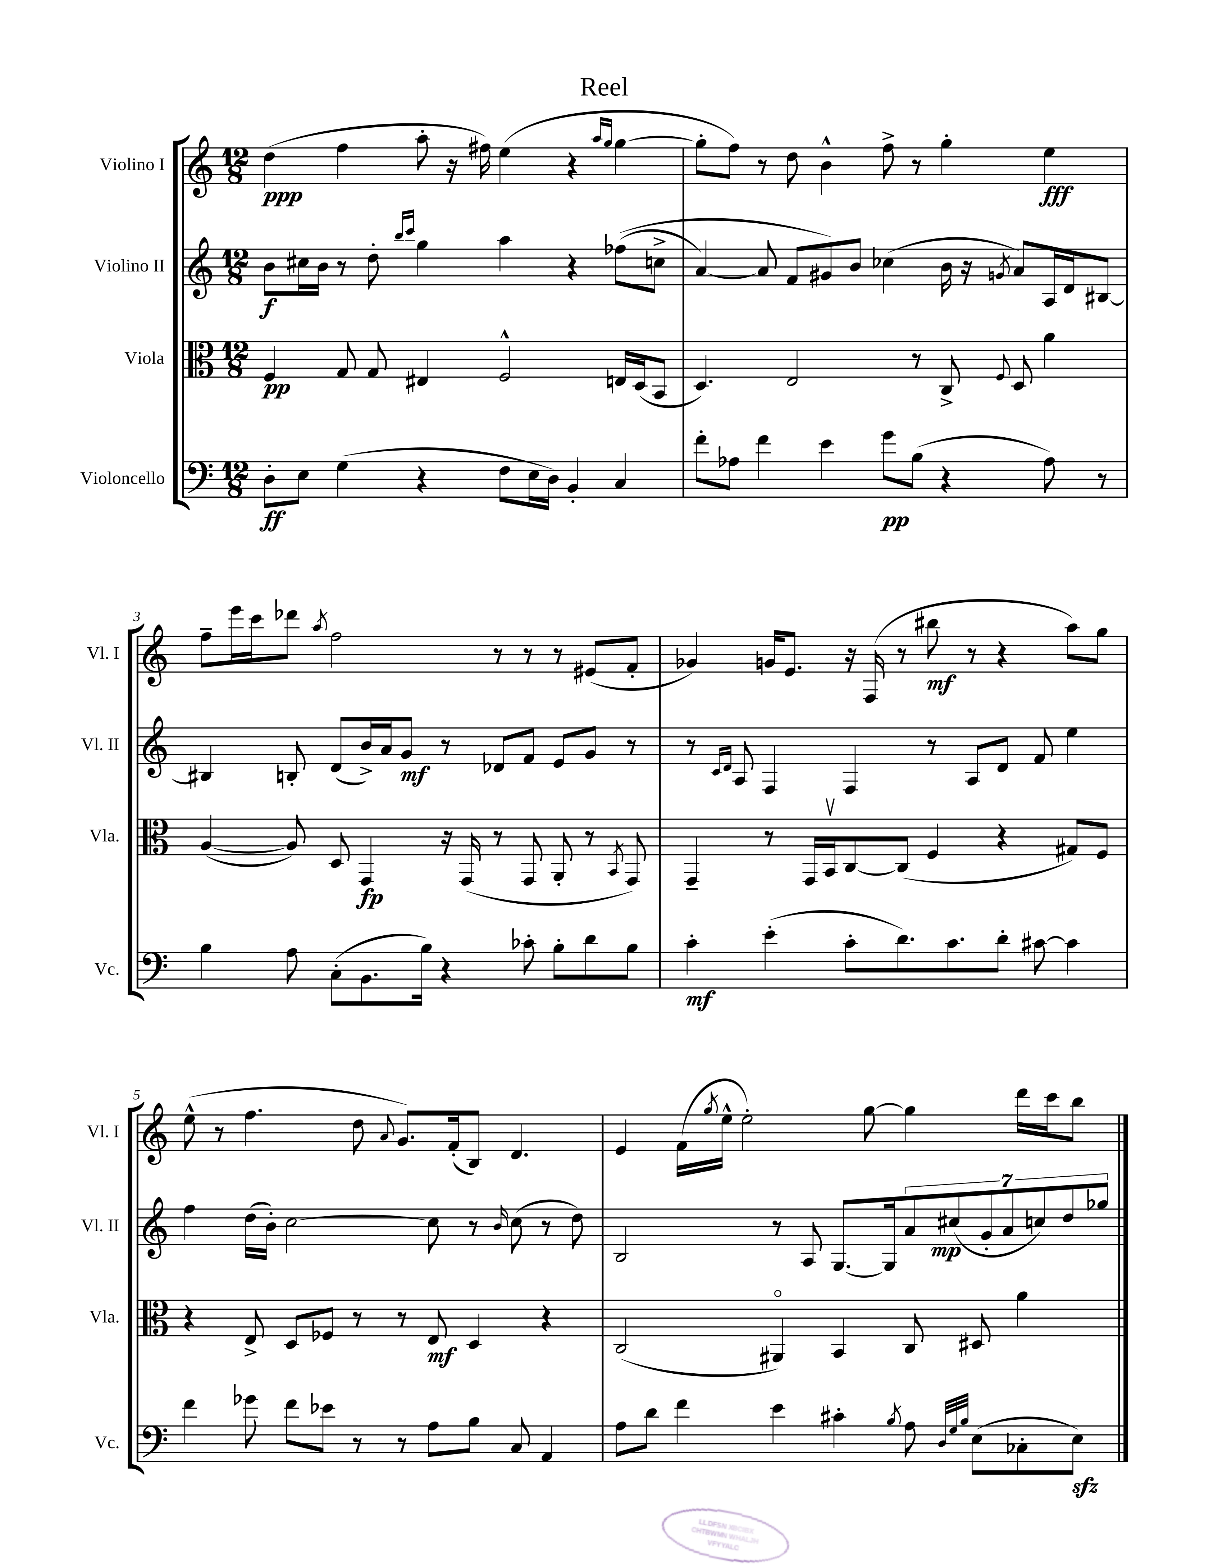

**kern	**dynam	**kern	**dynam	**kern	**dynam	**kern	**dynam
*part4	*part4	*part3	*part3	*part2	*part2	*part1	*part1
*staff4	*staff4	*staff3	*staff3	*staff2	*staff2	*staff1	*staff1
*I"Violoncello	*	*I"Viola	*	*I"Violino II	*	*I"Violino I	*
*I'Vc.	*	*I'Vla.	*	*I'Vl. II	*	*I'Vl. I	*
*clefF4	*	*clefC3	*	*clefG2	*	*clefG2	*
*k[]	*	*k[]	*	*k[]	*	*k[]	*
*M12/8	*	*M12/8	*	*M12/8	*	*M12/8	*
=1	=1	=1	=1	=1	=1	=1	=1
8D'\L	ff	4F/	pp	8b\L	f	(4dd\	ppp
8E\J	.	.	.	16cc#X\L	.	.	.
.	.	.	.	16b\JJ	.	.	.
(4G\	.	8G/	.	8r	.	4ff\	.
.	.	8G/	.	8dd'\	.	.	.
.	.	.	.	16qqbb/LL	.	.	.
.	.	.	.	16qqccc/JJ	.	.	.
4r	.	4E#X/	.	4gg\	.	8aa'\	.
.	.	.	.	.	.	16r	.
.	.	.	.	.	.	16ff#X\)	.
8F\L	.	2F^^/	.	4aa\	.	(4ee\	.
16E\L	.	.	.	.	.	.	.
16D\JJ)	.	.	.	.	.	.	.
4BB'/	.	.	.	4r	.	4r	.
.	.	.	.	.	.	16qqaa/LL	.
.	.	.	.	.	.	16qqgg/JJ	.
4C/	.	16En/LL	.	((8ff-X\L	.	[4gg\	.
.	.	(16D/J	.	.	.	.	.
.	.	8BB/J	.	8ccn^\J	.	.	.
=2	=2	=2	=2	=2	=2	=2	=2
8f'\L	.	4.D/)	.	[4a/)	.	8gg'\L]	.
8A-X\J	.	.	.	.	.	8ff\J)	.
4f\	.	.	.	8a/]	.	8r	.
.	.	2E/	.	8f/L	.	8dd\	.
4e\	.	.	.	8g#X/)	.	4b^^\	.
.	.	.	.	8b/J	.	.	.
8g\L	pp	.	.	(4cc-X\	.	8ff^\	.
(8B\J	.	8r	.	.	.	8r	.
4r	.	8C^/	.	16b\	.	4gg'\	.
.	.	.	.	16r	.	.	.
.	.	8qqF/	.	8qgn/	.	.	.
.	.	8D/	.	8a/L)	.	.	.
8A-\)	.	4a\	.	16A/L	.	4ee\	fff
.	.	.	.	16d/J	.	.	.
8r	.	.	.	[8B#X/J	.	.	.
!!LO:LB:g=z
=3	=3	=3	=3	=3	=3	=3	=3
4B\	.	([4A/	.	4B#X/]	.	8ff~\L	.
.	.	.	.	.	.	16eee\L	.
.	.	.	.	.	.	16ccc\J	.
8A\	.	8A/])	.	8Bn'/	.	8ddd-X\J	.
.	.	.	.	.	.	8qaa/	.
(8C'\L	.	8D/	.	(8d/L	.	2ff\	.
8.BB\	.	4GG/	fp	16b^/L)	.	.	.
.	.	.	.	16a/J	.	.	.
.	.	.	.	8g/J	mf	.	.
16B\Jk)	.	.	.	.	.	.	.
4r	.	16r	.	8r	.	.	.
.	.	(16GG/	.	.	.	.	.
.	.	8r	.	8d-X/L	.	8r	.
8c-X'\	.	8GG/	.	8f/J	.	8r	.
8B'\L	.	8AA'/	.	8e/L	.	8r	.
8d\	.	8r	.	8g/J	.	(8e#X/L	.
.	.	8qBB/	.	.	.	.	.
8B\J	.	8GG/)	.	8r	.	8f'/J	.
=4	=4	=4	=4	=4	=4	=4	=4
4c'\	mf	4GG~/	.	8r	.	4g-X/)	.
.	.	.	.	16qqc/LL	.	.	.
.	.	.	.	16qqd/JJ	.	.	.
.	.	.	.	8A/	.	.	.
(4e'\	.	8r	.	4F/	.	16gn/KL	.
.	.	.	.	.	.	8.e/J	.
.	.	16GG/LL	.	.	.	.	.
.	.	16BBv/J	.	.	.	.	.
8c'\L	.	[8C/	.	4F/	.	16r	.
.	.	.	.	.	.	(16F/	.
8.d\)	.	(8C/J]	.	.	.	8r	.
.	.	4F/	.	8r	.	8bb#X\	mf
8.c\	.	.	.	.	.	.	.
.	.	.	.	8A/L	.	8r	.
8d'\J	.	4r	.	8d/J	.	4r	.
[8c#X\	.	.	.	8f/	.	.	.
4c#\]	.	8G#X/L)	.	4ee\	.	8aa\L)	.
.	.	8F/J	.	.	.	8gg\J	.
!!LO:LB:g=z
=5	=5	=5	=5	=5	=5	=5	=5
4f\	.	4r	.	4ff\	.	(8ee^^\	.
.	.	.	.	.	.	8r	.
8g-X\	.	8E^/	.	(16dd\LL	.	4.ff\	.
.	.	.	.	16b'\JJ)	.	.	.
8f\L	.	8D/L	.	[2cc\	.	.	.
8e-X\J	.	8F-X/J	.	.	.	.	.
8r	.	8r	.	.	.	8dd\	.
.	.	.	.	.	.	8qqa/	.
8r	.	8r	.	.	.	8.g/L)	.
8A\L	.	8E/	mf	8cc\]	.	.	.
.	.	.	.	.	.	(16f'/k	.
8B\J	.	4D/	.	8r	.	8B/J)	.
.	.	.	.	16qqb/	.	.	.
8C/	.	.	.	(8cc\	.	4.d/	.
4AA/	.	4r	.	8r	.	.	.
.	.	.	.	8dd\)	.	.	.
=6	=6	=6	=6	=6	=6	=6	=6
8A\L	.	(2C/	.	2B/	.	4e/	.
8d\J	.	.	.	.	.	.	.
4f\	.	.	.	.	.	(16f\LL	.
.	.	.	.	.	.	8qgg/	.
.	.	.	.	.	.	16ee^^\JJ	.
.	.	.	.	.	.	2ee'\)	.
4e\	.	4AA#X/)	.	8r	.	.	.
.	.	.	.	8A/	.	.	.
4c#X'\	.	4BB/	.	[8.G/L	.	.	.
.	.	.	.	.	.	[8gg\	.
.	.	.	.	16G/k]	.	.	.
8qB/	.	.	.	.	.	.	.
8A\	.	8C/	.	14a/	.	4gg\]	.
.	.	.	.	(14cc#X/	mp	.	.
32qqD/LLL	.	.	.	.	.	.	.
32qqG/	.	.	.	.	.	.	.
32qqB/JJJ	.	.	.	.	.	.	.
(8E\L	.	8D#X/	.	.	.	.	.
.	.	.	.	14g'/	.	.	.
.	.	.	.	14a/	.	.	.
8C-X'\	.	4a\	.	.	.	16ddd\LL	.
.	.	.	.	14ccn/)	.	.	.
.	.	.	.	.	.	16ccc\J	.
.	.	.	.	14dd/	.	.	.
8Ezz\J)	.	.	.	.	.	8bb\J	.
.	.	.	.	14gg-X/J	.	.	.
==	==	==	==	==	==	==	==
*-	*-	*-	*-	*-	*-	*-	*-
